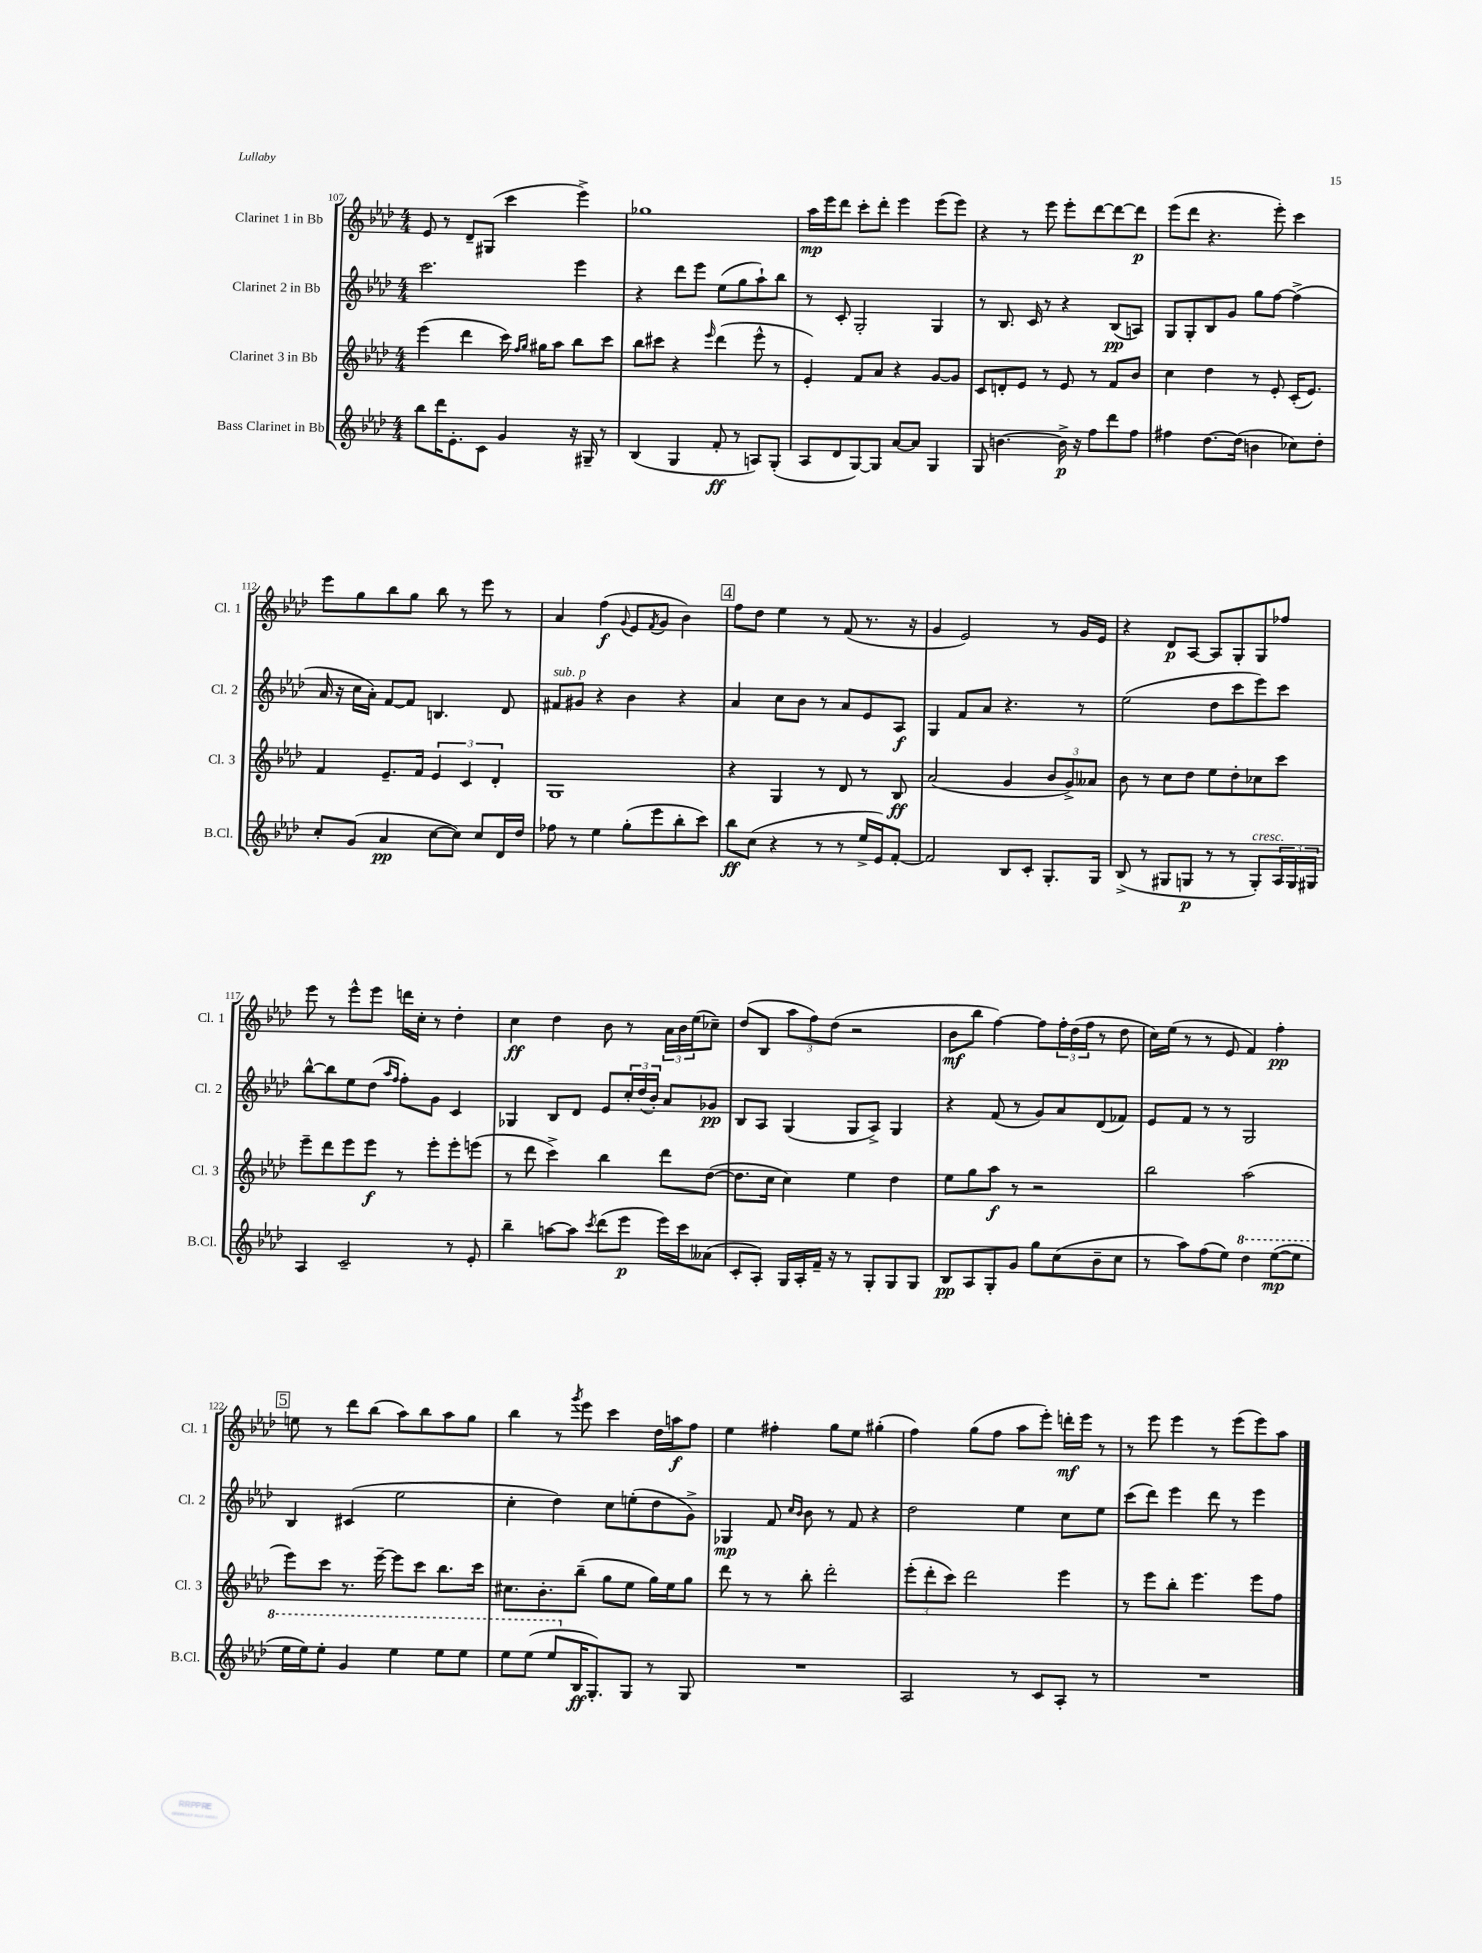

**kern	**kern	**kern	**kern
*staff4	*staff3	*staff2	*staff1
*clefG2	*clefG2	*clefG2	*clefG2
*k[b-e-a-d-]	*k[b-e-a-d-]	*k[b-e-a-d-]	*k[b-e-a-d-]
*M4/4	*M4/4	*M4/4	*M4/4
8bb-\L	(4eee-\	2.ccc\	8e-/
16ddd-\K	.	.	8r
8.e-'\	.	.	.
.	4ddd-\	.	8d-~/L
8c\J	.	.	(8G#/J
4g/	16ccc\)	.	4ccc\
.	16qqff/LL	.	.
.	16qqgg/JJ	.	.
.	16gg#\LK	.	.
.	8aa-\J	.	.
16r	8bb-\L	4eee-\	4eee-^\)
16G#~/	.	.	.
8r	8ccc\J	.	.
=	=	=	=
(4B-/	8bb-\L	4r	1gg-
.	8ccc#\J	.	.
4G/	4r	8ddd-\L	.
.	.	8eee-\J	.
.	16qqeee-/	.	.
8f'/	(4ddd-\	(8ee-\L	.
8r	.	8gg\	.
8A/L)	8eee-^^\	8aa-`\)	.
(8G'/J	8r	8bb-\J	.
=	=	=	=
8A-/L	4e-'/)	8r	16aa-\LL
.	.	.	16eee-\J
8d-/	.	8c'/	8ddd-\J
[8G/)	8f/L	2G'/	8ccc'\L
8G/]J	8a-/J	.	8ddd-'\J
[8a-/L	4r	.	4eee-\
8a-/]J	.	.	.
4G/	[8g/L	4G/	(8eee-\L
.	8g/]J	.	8eee-\J)
=	=	=	=
8G/	8c/L	8r	4r
[4.b\	8d'/	8.B-/	.
.	8e-/J	.	8r
.	.	16c/	.
.	8r	8r	8eee-\
16b^\]	8e-/	4r	8eee-'\L
16r	.	.	.
8ff\L	8r	.	[8ddd-\
8ddd-\	8f/L	(8B-/L	8ddd-\_
8ff\J	8b-/J	8A/J)	8ddd-\]J
=	=	=	=
4ff#\	4cc\	8G/L	(8eee-\L
.	.	8G'/	8ddd-\J
[8.dd-\L	4dd-\	8B-/	4.r
.	.	8g/J	.
(16dd-\]Jk	.	.	.
4b\	8r	8gg\L	.
.	8e-'/	[8ff\J	8eee-'\)
8cc-\L)	(16c'/LK	(4ff^\]	4ccc\
.	8.e-/J)	.	.
8dd-'\J	.	.	.
=	=	=	=
8cc'/L	4f/	16a-/	8eee-\L
.	.	16r	.
(8g/J	.	16cc\LL	8gg\
.	.	16a-'\JJ)	.
4a-/	8.e-~/L	[8f/L	8bb-\
.	.	8f/]J	8gg\J
.	16f/Jk	.	.
[8cc\L	6e-/	4.B/	8bb-\
8cc\]J)	.	.	8r
.	6c/	.	.
8cc/L	.	.	8eee-\
.	6d-'/	.	.
16d-/L	.	8d-/	8r
16dd-/JJ	.	.	.
=	=	=	=
8ff-\	1G	8f#/L	4a-/
8r	.	8g#/J	.
4ee-\	.	4r	(4ff\
.	.	.	8qqg/
(8gg'\L	.	4b-\	8e-/L
.	.	.	8qf/
8eee-\	.	.	8g/J
8bb-'\	.	4r	4b-\)
8ccc\J)	.	.	.
=	=	=	=
8bb-\L	4r	4a-/	8ff\L
(8cc\J	.	.	8dd-\J
4r	4G/	8cc\L	4ee-\
.	.	8b-\J	.
8r	8r	8r	8r
8r	8d-/	8a-/L	(8f/
16ee-^/LL	8r	8e-/	8.r
16e-/J)	.	.	.
[8f'/J	8B-/	8A-/J	.
.	.	.	16r
=	=	=	=
2f/]	(2a-/	4G/	4g/
.	.	8f/L	2e-/)
.	.	8a-/J	.
8B-/L	4g/	4.r	.
8c'/J	.	.	.
8.G'/L	12b-/L	.	8r
.	12g^/)	.	.
.	.	8r	16g/LL
.	12a--/J	.	.
16G/Jk	.	.	16e-/JJ
=	=	=	=
(8B-^/	8b-\	(2ee-\	4r
8r	8r	.	.
8G#/L	8cc\L	.	8d-/L
8G/J	8dd-\J	.	[8A-/J
8r	8ee-\L	8dd-\L	8A-/]L
8r	8dd-'\	8ccc\	8G'/
8G'/L)	8cc-\	8eee-\)	8G/
24A-/L	8ccc\J	8ccc\J	8ff-/J
24G/	.	.	.
24G#/JJ	.	.	.
=	=	=	=
4A-/	8eee-~\L	[8bb-^^\L	8eee-\
.	8ddd-\	8bb-\]	8r
2c~/	8eee-\	8ee-\	8eee-^^\L
.	8eee-\J	(8dd-\J	8eee-\J
.	.	16qqaa-/LL	.
.	.	16qqff/JJ	.
.	8r	8ff'\L)	16ddd\LL
.	.	.	16cc'\JJ
.	8eee-'\L	8g\J	8r
8r	8eee-'\	4c/	4dd-'\
8e-'/	(8eee\J	.	.
=	=	=	=
4bb-~\	8r	4G-/	4cc\
.	8ddd-\	.	.
[8aa\L	4ccc^\)	8B-/L	4dd-\
8aa\]J	.	8d-/J	.
8qccc/	.	.	.
(8ddd-\L	4bb-\	8e-/L	8b-\
8eee-\J	.	24cc'/L	8r
.	.	(24dd-/	.
.	.	24b-'/JJ)	.
16eee-\LL)	8ddd-\L	8a-/L	24a-\LL
.	.	.	24b-\
16ccc\J	.	.	.
.	.	.	(24ee-\J
(8a--\J	([8dd-\J	8g-/J	8cc-~\J)
=	=	=	=
8c'/L	8.dd-\]L	8B-/L	(8dd-/L
8A-'/J)	.	8A-/J	8B-/J
.	16cc\Jk	.	.
16G/LL	4cc\)	(4G/	12aa-\L
16A-'/	.	.	.
.	.	.	12ff\)
16f~/JJ	.	.	.
.	.	.	(12dd-\J
16r	.	.	.
8r	4ee-\	8G/L	2r
8G'/L	.	8A-^/J)	.
8G/	4dd-\	4G/	.
8G/J	.	.	.
=	=	=	=
8B-/L	8ee-\L	4r	8b-\L
8A-/	8gg\	.	8bb-\J
8G'/	8aa-\J	(8f/	[4ff\)
8g/J	8r	8r	.
8gg\L	2r	8g/L)	8ff\]L
(8cc\	.	8a-/	24ff'\L
.	.	.	(24dd-\
.	.	.	24ff\JJ
8b-~\	.	(8d-/	8r
8cc\J	.	8f-/J)	8dd-\
=	=	=	=
8r	2bb-\	8e-/L	16cc\LL)
.	.	.	(16ee-\JJ
8aa-\L)	.	8f/J	8r
(8ff\	.	8r	8r
8ee-\J)	.	8r	8e-/
4ddd-\	(2aa-\	2G/	4f/)
([8eee-\L	.	.	4ff'\
8eee-\]J	.	.	.
=	=	=	=
16eee-\LL	8eee-\L)	4B-/	8ee\
16eee-\J)	.	.	.
8eee-'\J	8ccc\J	.	8r
4gg/	8.r	(4c#/	8ddd-\L
.	.	.	(8bb-\J
.	[16eee-~\	.	.
4eee-\	8eee-\]L	2ee-\	8aa-\L)
.	8ccc\J	.	8bb-\
8eee-\L	8.bb-\L	.	8aa-\
8eee-\J	.	.	8gg\J
.	16ccc\Jk	.	.
=	=	=	=
8eee-\L	8.cc#\L	4cc'\	4bb-\
(8eee-\J	.	.	.
.	8.b-'\	.	.
8eee-/L	.	4dd-\)	8r
.	.	.	8qggg/
16B-/K	(8bb-~\J	.	8eee-\
8.G'/)	.	.	.
.	8gg\L	8cc\L	4ccc\
8G/J	8ee-\J	(8ee'\	.
8r	16gg\LL)	8dd-\	16dd-\LL
.	16ee-\J	.	16aa\J
8G/	8gg\J	8g^\J)	8ff\J
=	=	=	=
1r	8ddd-\	4G-/	4ee-\
.	8r	.	.
.	8r	8f/	4ff#'\
.	.	16qqcc/LL	.
.	.	16qqb-/JJ	.
.	8bb-'\	8b-\	.
.	2ddd-'\	8r	8gg\L
.	.	8f/	8ee-\J
.	.	4r	(4gg#'\
=	=	=	=
2A-/	(12eee-'\L	2dd-\	4ff\)
.	12ddd-'\	.	.
.	12ccc\J)	.	.
.	2ddd-\	.	(8gg\L
.	.	.	8ff\J
8r	.	4ee-\	8aa-\L
8c/L	.	.	8eee-'\J)
8A-'/J	4eee-\	8cc\L	16ddd'\LL
.	.	.	16eee-\JJ
8r	.	8ee-\J	8r
=	=	=	=
1r	8r	(8ccc\L	8r
.	8eee-\L	8ddd-\J)	8eee-\
.	8bb-'\J	4eee-\	4eee-\
.	4.eee-\	.	.
.	.	8ddd-\	8r
.	.	8r	(8eee-\L
.	8eee-\L	4eee-\	8eee-\)
.	8ff\J	.	8aa-\J
==	==	==	==
*-	*-	*-	*-
